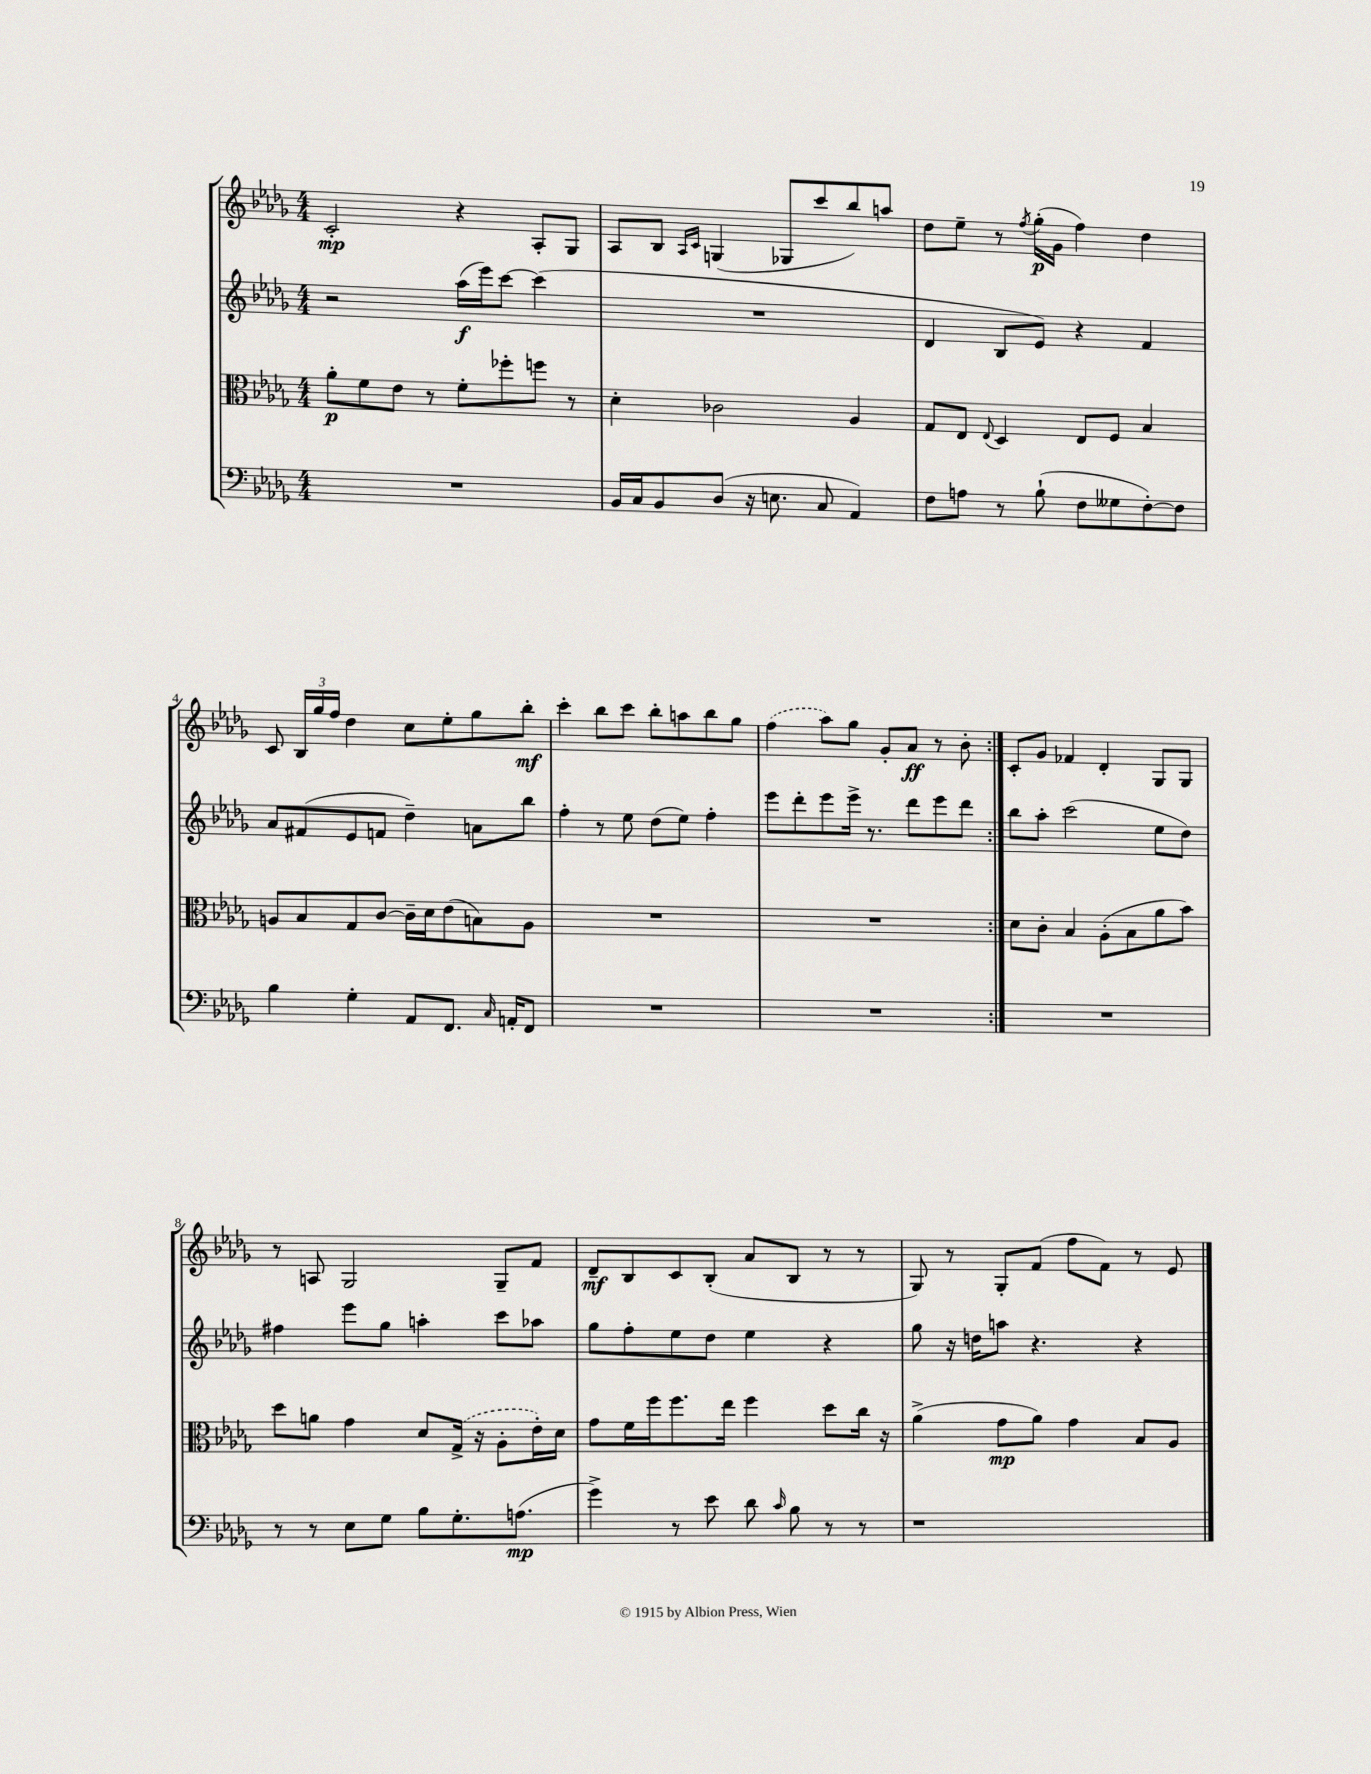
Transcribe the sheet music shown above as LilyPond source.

<<
\new StaffGroup <<
\new Staff = "s0" {
    \clef treble \key des \major \numericTimeSignature \time 4/4
    \autoBeamOff \repeat volta 2 { c'2-.\mp r4 aes8[-. ges8] |
    aes8[ bes8] \grace { aes16[ c'16] } g4( ges8[ c'''8 bes''8) a''8] |
    des''8[ ees''8]-- r8 \acciaccatura { f''8 } ges''16[-.\p( ges'16] f''4) des''4 |
    c'8 \tuplet 3/2 { bes16[ ges''16 f''16] } des''4 c''8[ ees''8-. ges''8 bes''8]-.\mf |
    c'''4-. bes''8[ c'''8] bes''8[-. a''8 bes''8 ges''8] |
    \once \slurDashed f''4( aes''8[) ges''8] ges'8[-. aes'8]\ff r8 bes'8-. | }
    c'8[-. ges'8] fes'4 des'4-. ges8[ ges8] |
    r8 a8 ges2 ges8[-- f'8] |
    des'8[--\mf bes8 c'8 bes8]-.( aes'8[ bes8] r8 r8 |
    ges8) r8 ges8[-. f'8]( f''8[ f'8]) r8 ees'8 \bar "|." |
}
\new Staff = "s1" {
    \clef treble \key des \major \numericTimeSignature \time 4/4
    \autoBeamOff \repeat volta 2 { r2 aes''16[\f( ees'''16) c'''8]~ c'''4( |
    R1 |
    des'4 bes8[ ees'8]) r4 f'4 |
    aes'8[ fis'8( ees'8 f'8] des''4--) a'8[ bes''8] |
    f''4-. r8 ees''8 des''8[( ees''8]) f''4-. |
    ees'''8[ des'''8-. ees'''8 ees'''16]-> r8. des'''8[ ees'''8 des'''8] | }
    bes''8[ aes''8]-. c'''2( ees''8[ des''8]) |
    fis''4 ees'''8[ ges''8] a''4-. c'''8[ aes''8] |
    ges''8[ f''8-. ees''8 des''8] ees''4 r4 |
    ges''8 r16 d''16[ a''8] r4. r4 \bar "|." |
}
\new Staff = "s2" {
    \clef alto \key des \major \numericTimeSignature \time 4/4
    \autoBeamOff \repeat volta 2 { aes'8[-.\p f'8 ees'8] r8 f'8[-. fes''8-. f''8] r8 |
    des'4-. ces'2 aes4 |
    ges8[ ees8] \appoggiatura { ees8 } des4 ees8[ f8] bes4 |
    a8[ bes8 ges8 c'8]~ c'16[-- des'16 ees'8( b8) a8] |
    R1 |
    R1 | }
    des'8[ c'8]-. bes4 aes8[-.( bes8 aes'8 bes'8]) |
    des''8[ a'8] ges'4 des'8[ \once \slurDashed ges16]->( r16 aes8[-. ees'16-.) des'16] |
    ges'8[ f'16 f''16 f''8. ees''16] f''4 des''8[ c''16] r16 |
    aes'4->( ges'8[\mp aes'8]) ges'4 bes8[ aes8] \bar "|." |
}
\new Staff = "s3" {
    \clef bass \key des \major \numericTimeSignature \time 4/4
    \autoBeamOff \repeat volta 2 { R1 |
    bes,16[ c16 bes,8 des8]( r16 e8. c8 aes,4) |
    f8[ a8] r8 bes8-!( f8[ geses8 f8~-.) f8] |
    bes4 ges4-. aes,8[ f,8.] \grace { c16 } a,16[-. f,8] |
    R1 |
    R1 | }
    R1 |
    r8 r8 ees8[ ges8] bes8[ ges8.-. a8.]\mp( |
    ges'4->) r8 ees'8 des'8 \grace { c'16 } bes8 r8 r8 |
    r1 \bar "|." |
}
>>
>>
